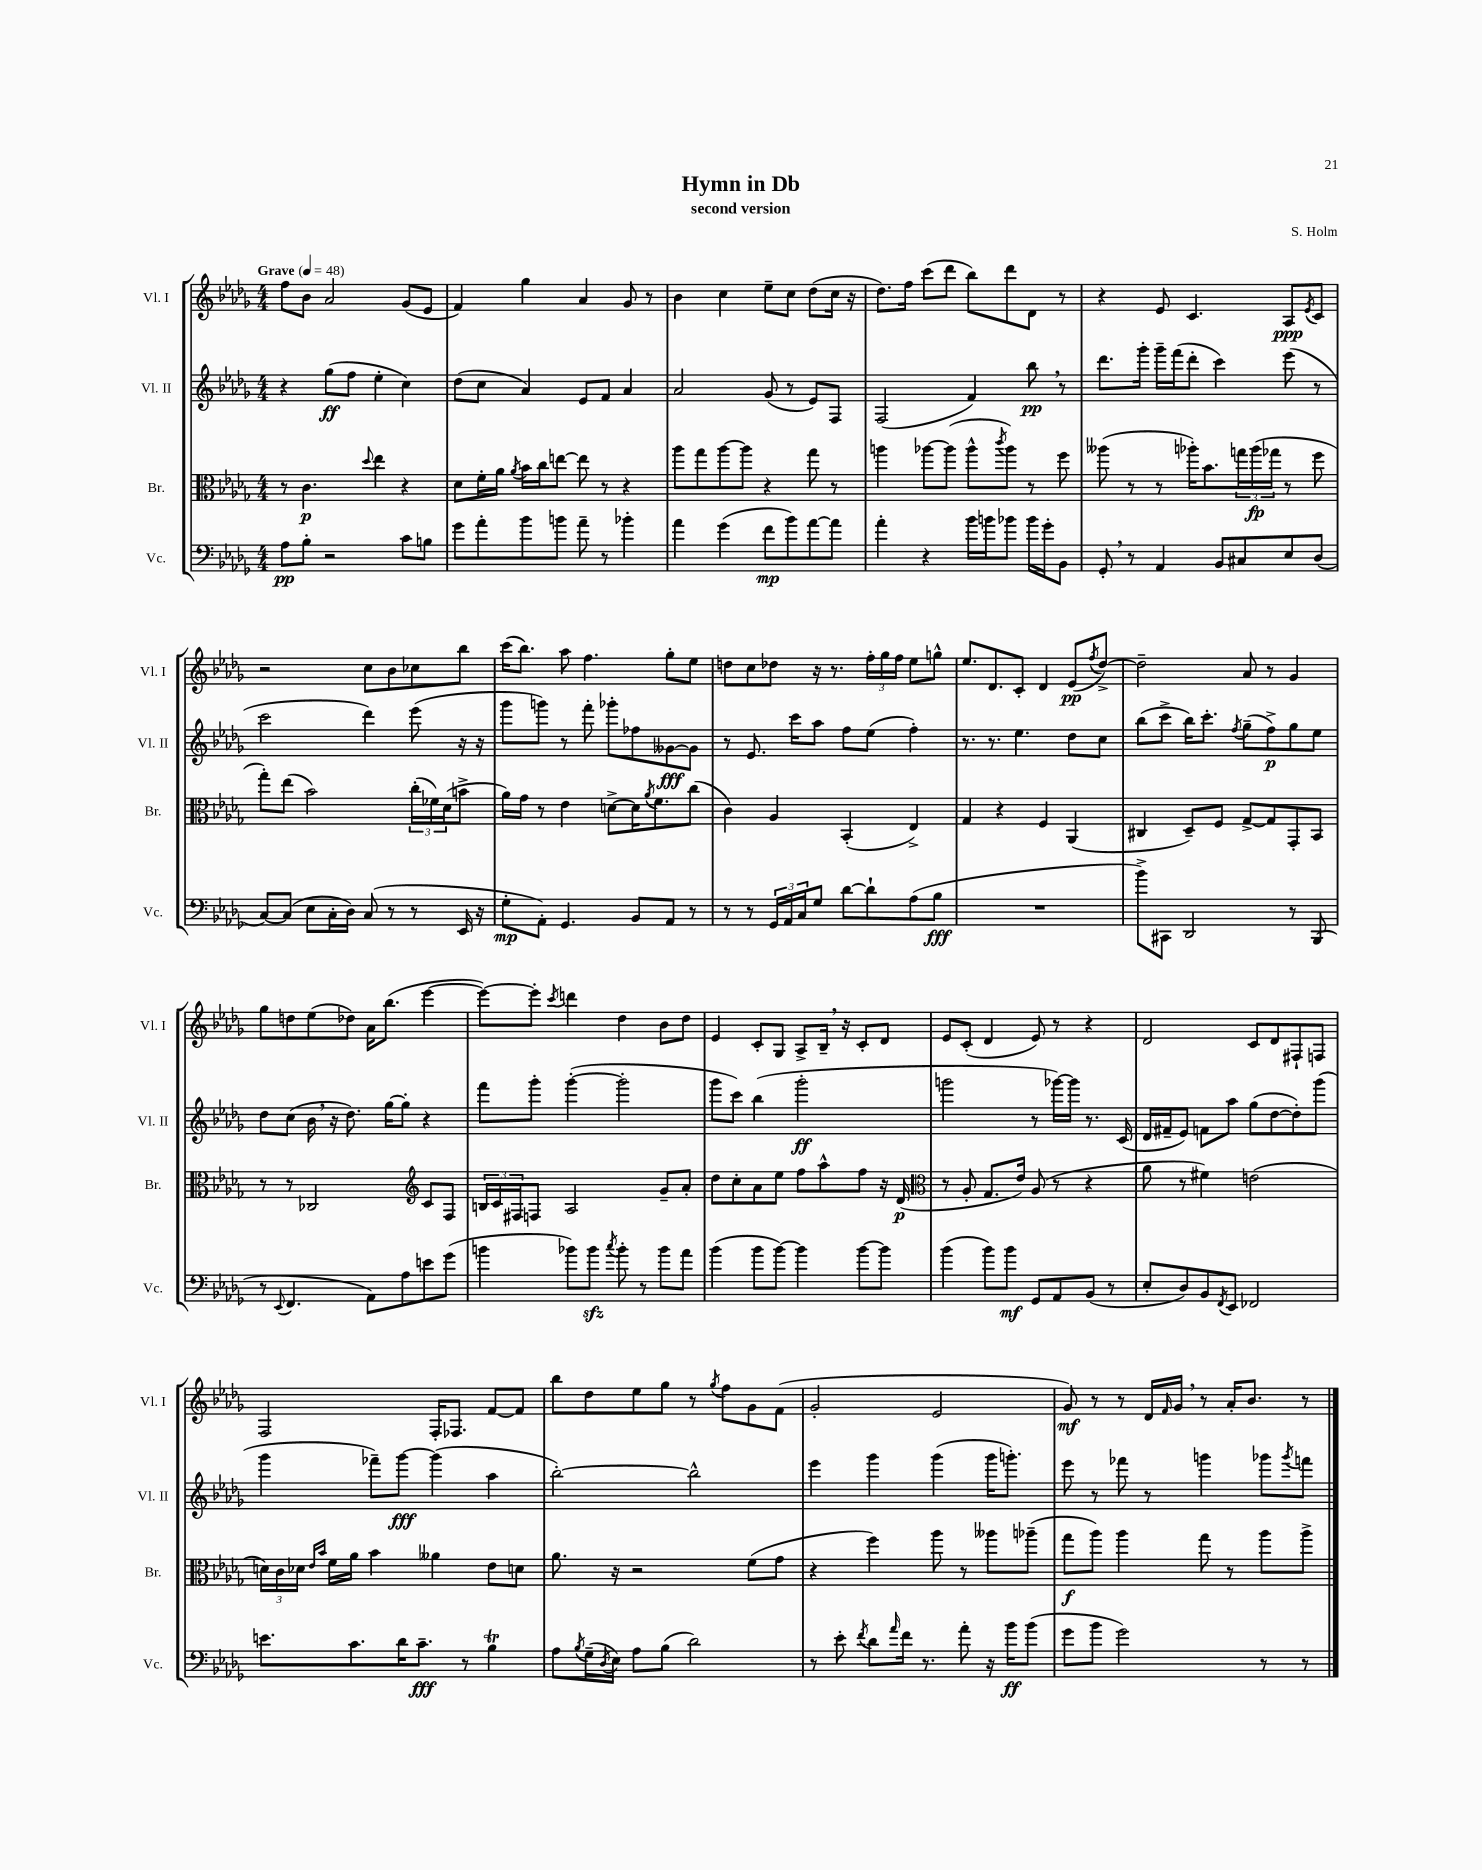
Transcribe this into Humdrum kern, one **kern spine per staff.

**kern	**kern	**kern	**kern
*staff4	*staff3	*staff2	*staff1
*clefF4	*clefC3	*clefG2	*clefG2
*k[b-e-a-d-g-]	*k[b-e-a-d-g-]	*k[b-e-a-d-g-]	*k[b-e-a-d-g-]
*M4/4	*M4/4	*M4/4	*M4/4
*MM48	*MM48	*MM48	*MM48
8A-	8r	4r	8ff
8B-'	4.c	.	8b-
2r	.	(8gg-	2a-
.	.	8ff	.
.	8qqdd-	.	.
.	4ee-	4ee-'	.
8c	4r	4cc)	(8g-
8B	.	.	8e-
=	=	=	=
8g-	8d-	(8dd-	4f)
8a-'	16f'	8cc	.
.	16a-	.	.
.	8qa-	.	.
8b-	16b-	4a-)	4gg-
.	16cc	.	.
8b	[8ee	.	.
8a-~	8ee]	8e-	4a-
8r	8r	8f	.
4b-'	4r	4a-	8g-
.	.	.	8r
=	=	=	=
4a-	8aa-	2a-	4b-
.	8gg-	.	.
(4g-	[8aa-	.	4cc
.	8aa-]	.	.
8f	4r	(8g-	8ee-~
8b-)	.	8r	8cc
[8a-	8gg-	8e-)	(8dd-
8a-]	8r	8F	16cc
.	.	.	16r
=	=	=	=
4a-'	4aa	(2F	8.dd-)
.	.	.	16ff
4r	[8aa-	.	(8ccc
.	(8aa-]	.	8ddd-
16b-	8aa-^^	4f)	8bb-)
16b	.	.	.
.	8qccc	.	.
8b-	8aa-)	.	8ddd-
16b-	8r	8bb-	8d-
16g-'	.	.	.
8BB-	8ff	8r	8r
=	=	=	=
8GG-'	(8aa--	8.ddd-	4r
8r	8r	.	.
.	.	16ggg-'	.
4AA-	8r	16ggg-~	8e-
.	.	(16fff	.
.	16aa-')	8ddd-'	4.c
.	8.b-	.	.
8BB-	.	4ccc)	.
8C#	24gg	.	.
.	(24aa-	.	.
.	24gg-	.	.
8E-	8r	(8eee-	8A-
.	.	.	8qe-
(8D-	8ff	8r	8c
=	=	=	=
[8C)	8gg-')	2ccc	2r
(8C]	(8ee-	.	.
8E-	2b-)	.	.
16C'	.	.	.
16D-)	.	.	.
(8C	.	4ddd-)	8cc
8r	.	.	8b-
8r	(24cc'	(8eee-	8cc-
.	24f-)	.	.
.	(24d-	.	.
16EE-	8b^	16r	8bb-
16r	.	16r	.
=	=	=	=
8G-'	16a-)	8ggg-	(16ccc
.	16g-	.	8.bb-)
8AA-')	8r	8ggg)	.
4.GG-	4e-	8r	8aa-
.	.	8fff'	4.ff
.	[8d^	8ggg-'	.
8BB-	16d]	8ff-	.
.	8qa-	.	.
.	8.f	.	.
8AA-	.	[8g--	8gg-'
8r	(8cc	8g--]	8ee-
=	=	=	=
8r	4c)	8r	8dd
8r	.	8.e-	8cc
24GG-	4A-	.	8dd-
24AA-	.	.	.
.	.	16ccc	.
24C	.	.	.
8G-	.	8aa-	16r
.	.	.	8.r
[8d-	(4BB-'	8ff	.
8d-`]	.	(8ee-	24ff'
.	.	.	24gg-
.	.	.	24ff
(8A-	4E-^)	4ff')	8ee-
8B-	.	.	8gg^^
=	=	=	=
1r	4G-	8.r	8.ee-
.	.	8.r	8.d-
.	4r	.	.
.	.	4.ee-	8c'
.	4F	.	4d-
.	(4AA-	8dd-	(8e-
.	.	.	8qff
.	.	8cc	[8dd-^)
=	=	=	=
8b-^)	4C#	(8bb-	2dd-~]
8CC#	.	8ccc^	.
2DD-	8D-~)	16bb-)	.
.	.	8.ccc'	.
.	8F	.	.
.	.	8qff	.
.	[8G-^	(8gg-~	8a-
.	8G-]	8ff^)	8r
8r	8GG-'	8gg-	4g-
(8BBB-	8BB-	8ee-	.
=	=	=	=
8r	8r	8dd-	8gg-
8qqEE-	.	.	.
4.FF	8r	(8cc	8dd
.	2C-	16b-	(8ee-
.	.	16r	.
.	.	8.dd-)	8dd-)
8AA-)	.	.	16a-
.	.	[16gg-	(8.bb-
8A-	.	8gg-']	.
*	*clefG2	*	*
8e	8c	4r	[4eee-
(8g-	8F	.	.
=	=	=	=
4b	24B	8fff	8eee-_)
.	24c	.	.
.	24F#	.	.
.	8F	8ggg-'	8eee-']
.	.	.	8qccc
8b-)	2A-	([4ggg-'	4ddd
8b-	.	.	.
8qcc	.	.	.
8b-'	.	2ggg-']	4dd-
8r	.	.	.
8b-	8g-~	.	8b-
8a-	8a-'	.	8dd-
=	=	=	=
(4b-	8dd-	8ggg-	4e-
.	8cc'	8ccc)	.
8b-	8a-	(4bb-	8c'
[8b-)	8ee-	.	8G-
4b-]	8ff	2ggg-'	8A-^
.	8aa-^^	.	16B-~
.	.	.	16r
[8b-	8ff	.	8c'
8b-]	16r	.	8d-
.	(16d-	.	.
=	=	=	=
*	*clefC3	*	*
(4b-	8r	2ggg	8e-
.	8A-'	.	(8c'
8b-)	8.G-	.	4d-
8b-	.	.	.
.	16e-)	.	.
8GG-	(8A-	8r	8e-)
8AA-	8r	[16ggg-)	8r
.	.	16ggg-]	.
(8BB-	4r	8.r	4r
8r	.	.	.
.	.	(16c	.
=	=	=	=
8E-'	8a-	16d-	2d-
.	.	16f#~	.
8D-)	8r	8e-)	.
8BB-	4f#)	8f	.
8qFF	.	.	.
8EE-	.	8aa-	.
2FF-	(2e	(8gg-	8c
.	.	[8dd-	8d-
.	.	8dd-'])	8F#`
.	.	(8ggg-	8F
=	=	=	=
8.e	24d)	4ggg-	2F
.	24c	.	.
.	24d-	.	.
.	16qqe-	.	.
.	16qqb-	.	.
.	16f	.	.
8.c	16a-	.	.
.	4b-	8fff-~)	.
16d-	.	[8ggg-	.
8.c~	.	.	.
.	4a--	(4ggg-]	16F'
.	.	.	8.F-
8r	.	.	.
4B-	8e-	4aa-	[8f
.	8d	.	8f]
=	=	=	=
8A-	8.a-	[2bb-')	8bb-
8qB-	.	.	.
(16G-~	.	.	8dd-
8qD-	.	.	.
16E-)	16r	.	.
8A-	2r	.	8ee-
(8B-	.	.	8gg-
2d-)	.	2bb-^^]	8r
.	.	.	8qgg-
.	.	.	8ff
.	(8f	.	8g-
.	8g-	.	(8f
=	=	=	=
8r	4r	4eee-	2g-'
8e-'	.	.	.
8qf	.	.	.
8d-	4ff)	4ggg-	.
16qqa-	.	.	.
16f	.	.	.
8.r	.	.	.
.	8aa-	(4ggg-	2e-
8a-'	8r	.	.
16r	8aa--	16ggg-	.
16b-	.	8.ggg')	.
(8b-	(8aa-~	.	.
=	=	=	=
8g-	8gg-	8eee-	8g-)
8b-	8aa-)	8r	8r
2g-)	4aa-	8fff-	8r
.	.	8r	16d-
.	.	.	16qqf
.	.	.	16g-
.	8gg-	4ggg	8r
.	8r	.	16a-'
.	.	.	8.b-
8r	8aa-	8ggg-	.
.	.	8qggg-	.
8r	8aa-^	8fff	8r
==	==	==	==
*-	*-	*-	*-
